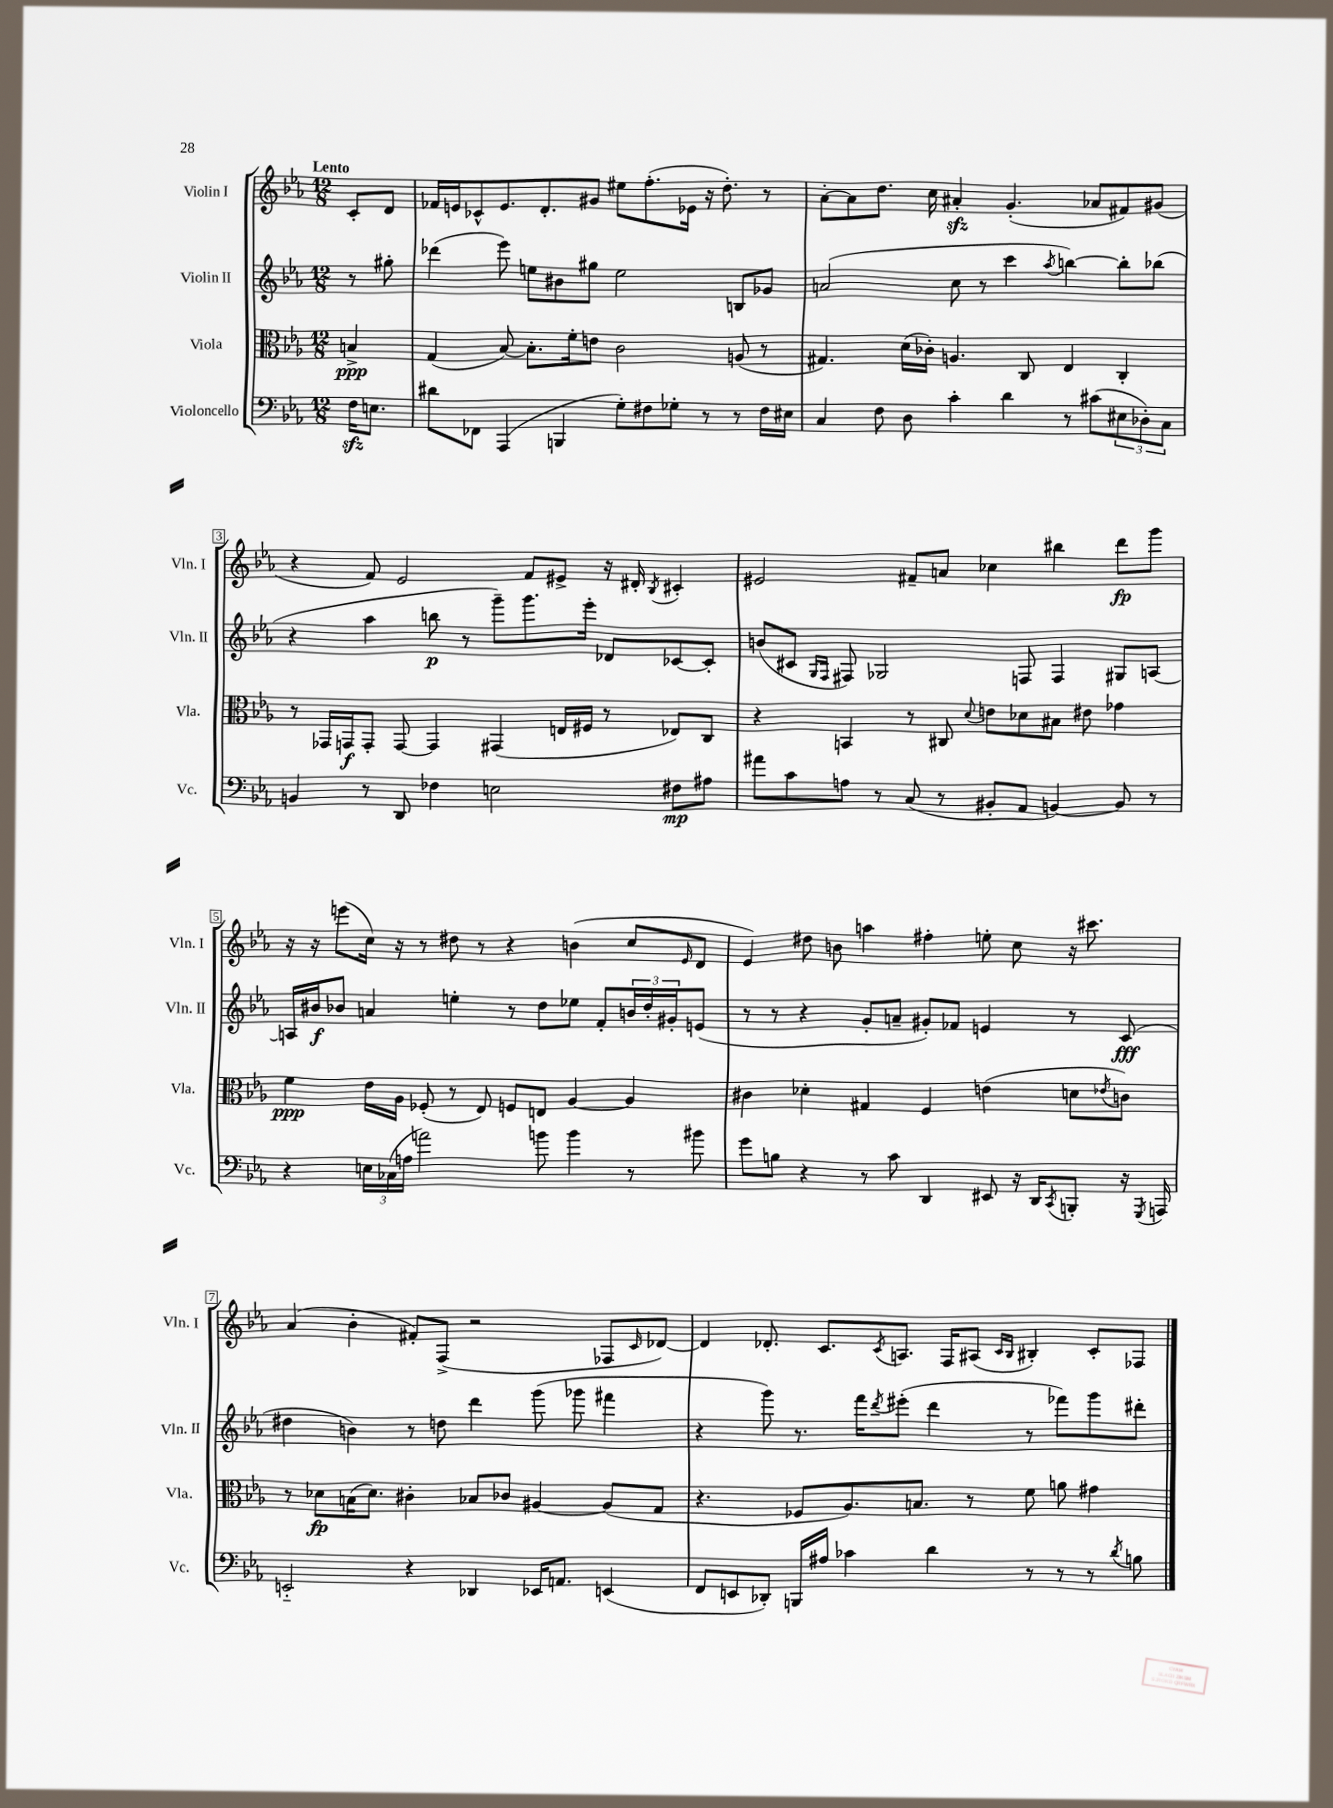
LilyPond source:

<<
\new StaffGroup <<
\new Staff = "s0" \with { instrumentName = "Violin I" shortInstrumentName = "Vln. I" } {
    \clef treble \key ees \major \numericTimeSignature \time 12/8 \partial 4 \tempo "Lento"
    c'8-. d'8 |
    fes'16 e'16 ces'8-^ e'8. d'8.-. gis'8 eis''8 f''8.-.( ees'16 r16 d''8.-.) r8 |
    aes'8~-. aes'8 d''8. c''16 ais'4-.\sfz g'4.-.( aes'8 fis'8) gis'8( |
    r4 f'8) ees'2 f'8 eis'8-> r16 dis'16-. \acciaccatura { bes8 } cis'4-. |
    eis'2 fis'8-- a'8 ces''4 bis''4 d'''8\fp g'''8 |
    r16 r16 e'''8( c''16) r16 r8 dis''8 r8 r4 b'4( c''8 \grace { ees'16 } d'8 |
    ees'4) dis''8 b'8 a''4 fis''4-. e''8-. c''8 r16 cis'''8. |
    aes'4( bes'4-. fis'8-.) f8->( r2 fes8 \grace { c'16 } des'8~) |
    des'4 des'8.-. c'8. \acciaccatura { c'8 } a8. f16 ais8( \grace { c'16 bes16 } bis4-.) c'8-. fes8 \bar "|." |
}
\new Staff = "s1" \with { instrumentName = "Violin II" shortInstrumentName = "Vln. II" } {
    \clef treble \key ees \major \numericTimeSignature \time 12/8 \partial 4
    r8 gis''8-. |
    des'''4( ees'''8) e''8 bis'8 gis''8 e''2 b8 ges'8 |
    a'2( c''8 r8 c'''4 \acciaccatura { aes''8 } b''4~) b''8-. bes''8( |
    r4 aes''4 b''8\p r8 g'''8--) g'''8. ees'''16-. des'8 ces'8~ ces'8-. |
    b'8( cis'8 \grace { g16 f16 } fis8) ges2 f8 f4 gis8 a8~ |
    a16 bis'16\f bes'8 a'4 e''4-. r8 d''8 ees''8 f'8-. \tuplet 3/2 { b'16 d''16-. gis'16-. } e'8( |
    r8 r8 r4 g'8-. a'8-- gis'8-.) fes'8 e'4 r8 c'8\fff( |
    dis''4 b'4) r8 d''8 d'''4 g'''8( ges'''8 fis'''4 |
    r4 g'''8) r8. f'''16 \acciaccatura { d'''8 } eis'''8-.( d'''4 r8 fes'''8) g'''8 dis'''8-. \bar "|." |
}
\new Staff = "s2" \with { instrumentName = "Viola" shortInstrumentName = "Vla." } {
    \clef alto \key ees \major \numericTimeSignature \time 12/8 \partial 4
    b4->\ppp |
    g4( bes8~) bes8.-. f'16-. e'8 c'2 a8( r8 |
    gis4.) d'16( ces'16-.) a4. c8 ees4 c4-. |
    r8 ges,16 g,16\f g,8-. g,8~ g,4 gis,4( e16 fis16 r8 ees8) c8 |
    r4 b,4 r8 cis8 \appoggiatura { d'8 } e'8 des'8 bis8 eis'8 ges'4 |
    f'4\ppp ees'16 aes16 fes8-.( r8 ees8) f8 e8 aes4~ aes4 |
    cis'4 des'4-. gis4 f4 e'4( d'8 \acciaccatura { ees'8 } c'8) |
    r8 des'8\fp b16( des'8.) cis'4-. bes8 ces'8 ais4~ ais8( g8 |
    r4. fes8 aes8.) b8. r8 f'8 a'8 gis'4 \bar "|." |
}
\new Staff = "s3" \with { instrumentName = "Violoncello" shortInstrumentName = "Vc." } {
    \clef bass \key ees \major \numericTimeSignature \time 12/8 \partial 4
    f16\sfz e8. |
    dis'8 fes,8 aes,,4( b,,4 g8-.) fis8 ges8-. r8 r8 fis16 eis16 |
    c4 f8 d8 c'4-. d'4 r8 cis'8( \tuplet 3/2 { eis8 des8-.) c8 } |
    b,4 r8 d,8 fes4 e2 fis8\mp ais8 |
    ais'8 c'8 a8 r8 c8( r8 bis,8-. aes,8 b,4~) b,8 r8 |
    r4 \tuplet 3/2 { e16 ces16( a16 } a'2) b'8 b'4 r8 bis'8 |
    g'8 b8 r4 r8 c'8 d,4 eis,8 r16 d,16 \acciaccatura { c,8 } b,,8-. r16 \acciaccatura { g,,8 } a,,16 |
    e,2-_ r4 des,4 ees,16 a,8. e,4( |
    f,8 e,8 des,8-.) b,,16 ais16 ces'4 d'4 r8 r8 r8 \acciaccatura { d'8 } b8 \bar "|." |
}
>>
>>
\layout { \context { \Score \override BarNumber.stencil = #(make-stencil-boxer 0.1 0.3 ly:text-interface::print) } }
